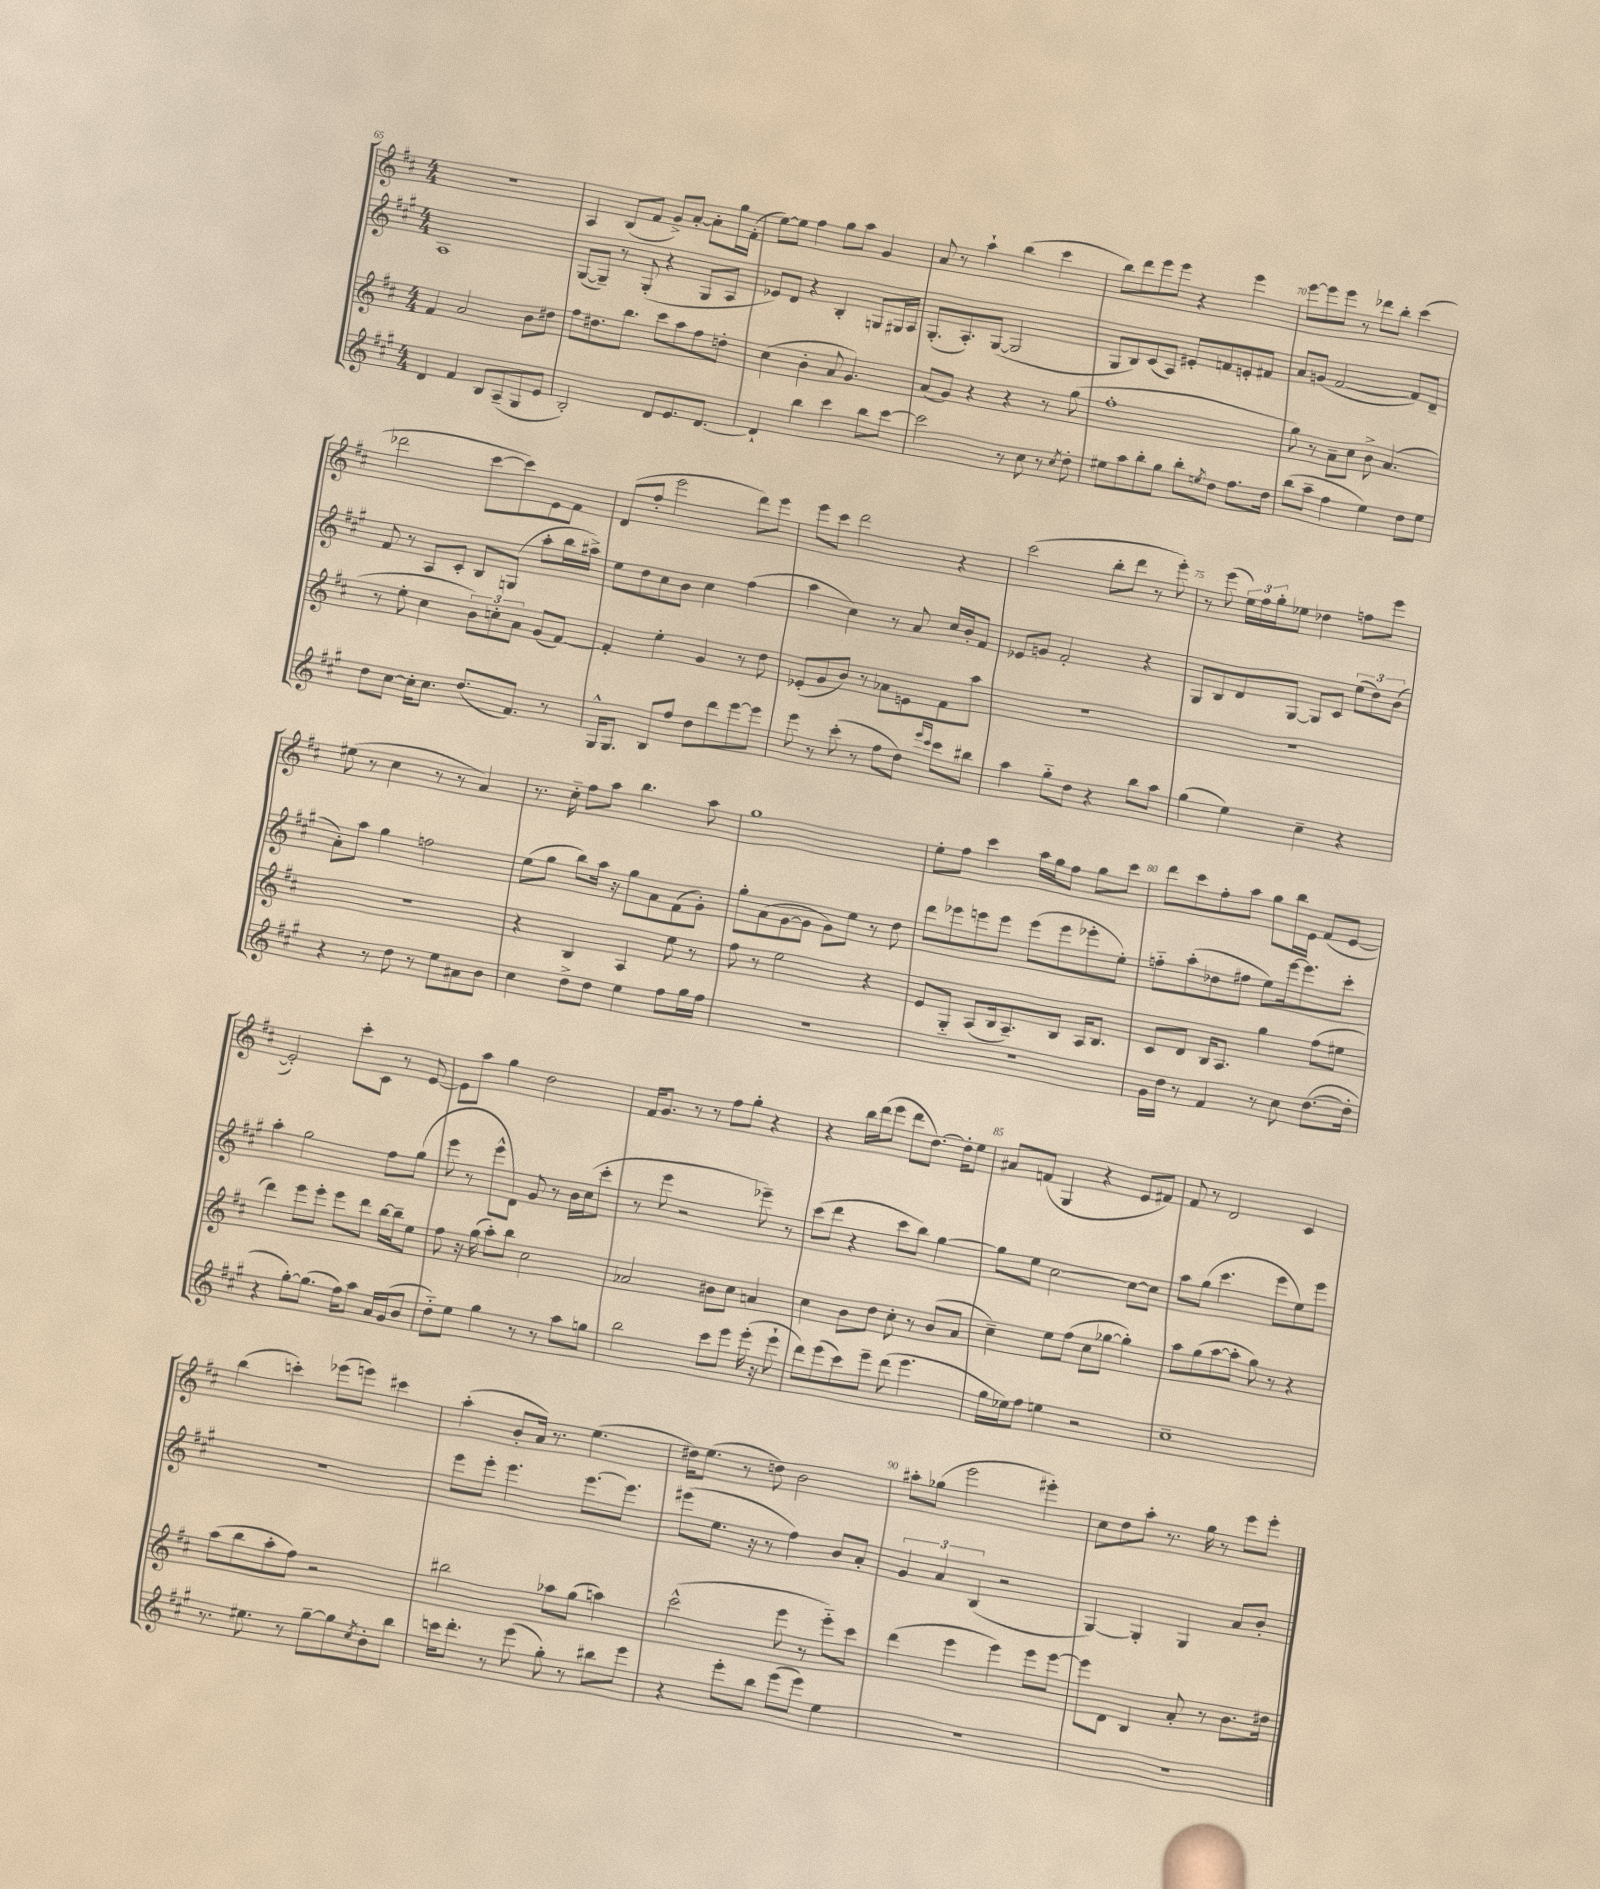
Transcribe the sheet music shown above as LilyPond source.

<<
\new StaffGroup <<
\new Staff = "s0" {
    \clef treble \key d \major \numericTimeSignature \time 4/4
    R1 |
    a4 b8( fis'8 g'8->) a'8~-. a'8-. g''16 fis'16-.( |
    e''8~) e''8 fis''4 g''8 a''8 g'4 |
    a'8 r8 a''4-! b''4( cis'''4 |
    b''8) d'''8 e'''8 e'''8 r4 e'''4 |
    e'''8~ e'''8 e'''8 r8 des'''8 b''8-. cis'''4( |
    des'''2 cis'''8~ cis'''8) e'8 fis'8 |
    d'8( fis''8-. e'''2 d'''8) e'''8 |
    e'''8 cis'''8 d'''2 r4 |
    cis'''2( b''8-. d'''8 r8 e'''8-.) |
    r8 e'''8( \tuplet 3/2 { e''16) fis''16 g''16-. } ees''8 des''4 f''8 e'''8 |
    eis''8( r8 cis''4 r8 r8 a'4) |
    r8. cis''16-_ fis''8 a''8 b''4. a''8 |
    g''1 |
    e''8-. fis''8 cis'''4 a''16 g''16 fis''8 g''8 cis'''8 |
    d'''8 cis'''8 fis''8-. a''8 g''8 b''16 e'16 fis'8( e'8~ |
    e'2-.) cis'''8-. cis'8 r8 e'8~ |
    e'8 a''8 g''4 d''2 |
    fis'16 g'8. r8 r8 fis''8 g''8-. r4 |
    r4 b''16 d'''16( e'''8 d'''8 d''8.~) d''16-. e''8 |
    ais'8 f'8( g4 r4 e'8 fis'8) |
    fis'8 r8 d'2 cis'4 |
    b''4( c'''4-.) ees'''8( e'''8) cis'''4 |
    a''4-.( b'8-. a'16) r8. e''4.( |
    dis''16) e''8.( r8 d''8) b'2 |
    ais''8-. ges''8( e'''2 eis'''4-.) |
    cis''8 d''8 a''8-. r8. g''16 r8 e'''8 e'''8-. \bar "|." |
}
\new Staff = "s1" {
    \clef treble \key a \major \numericTimeSignature \time 4/4
    a1 |
    gis8~( gis8--) r8 gis8-.( r4 gis8 a8 |
    ees'8) d'8 r4 b4-. g8 gis16 a16 |
    gis8.-.( a8.-.) gis8~( gis2 |
    gis8 b8) cis'8( a8) eis'8-. f'8 e'8-. fis'8 |
    a'8 g'8( fis'2~ fis'8) d'8-- |
    fis'8 r8 a8 cis'8-. b8 g8( a''8-. b''16 ais''16->) |
    e''8 d''8 cis''8 b'8 cis''4 fis''4( |
    a''4 cis''4) r8 a'8 cis''16 b'16-. fis'8 |
    ees'8 g'8 fis'2-. r4 |
    gis8 b8 d'8 gis8~ gis8 cis'8 \tuplet 3/2 { e''8( d''8) b'8( } |
    a'8-.) a''8 gis''4 f''2 |
    e''8( gis''8 b''8) a''16 r16 gis''8 a'8 fis'8( gis'8-.) |
    gis''8-. a'8( gis'8~ gis'8 gis'8) e''8 r8 d''8 |
    d'''8 ees'''8 e'''8 e'''8 e'''8( e'''8 ees'''8-. e''8-.) |
    f''8-_ a''8-.( des''8 fis''8 e''8) e'''16~ e'''8. cis'''8-. |
    a''4-. gis''2 fis''8 gis''8( |
    e'''8 r8 e'''8-^ d'8) gis'8 r8 b'16 cis''16( cis'''8-. |
    r8 e'''8 r2 ees'''8--) r8 |
    cis'''8( d'''8 r4 cis'''8 b''8) gis''4~ |
    gis''8 e''8 cis''2~ cis''8~ cis''8 |
    a''8 gis''8( cis'''4. e'''8 e''8) e'''8 |
    R1 |
    e'''8 e'''8-. e'''4. e'''8.~ e'''8. |
    eis'''8( e''8. r16 r8 fis''4) b'8 a'8-. |
    \tuplet 3/2 { gis'4 a'4 b4( } r2 |
    gis4~) gis4-. gis4 a'8 b'8-. \bar "|." |
}
\new Staff = "s2" {
    \clef treble \key d \major \numericTimeSignature \time 4/4
    fis'4 a'2 b'8 dis''8 |
    fis''8 dis''8. b''8. cis'''8 a''8 fis''8 d''8-. |
    cis''4( b'4-. a'8 g'4.) |
    a'8( g'8) r4 r4 r8 g''8( |
    fis''1-. |
    g''8) r8 a'8-- cis''8 b'8-> a'4.( |
    r8 e''8-. cis''4 \tuplet 3/2 { b'8) c''8-. a'8 } g'8( fis'8~) |
    fis'4-. e''4-. g'4 r8 d''8 |
    ees'8-.( g'8 b'8) r8 aes'8 e'8 fis'8 a''8 |
    R1 |
    R1 |
    R1 |
    r4 b4 a4 e''8 r8 |
    fis''8 r8 e''2 r4 |
    e'8 g8-_ a8( b16 a8.--) b8 a16 b8. |
    cis'8 d'8 b16 a8. g''4 fis''8( eis''8 |
    d'''4) e'''8 e'''8-. e'''8 d'''8 b''16~ b''16-- e''8 |
    fis''8 r16 g''16( a''8-.) b''8 cis''2 |
    aes'2 bis'8 cis''8 a'4 |
    cis''4 b'8 d''8 cis''8-. r8 b'8( a'8 |
    cis''4--) e''8 fis''8( cis''8 ges''8~ ges''4-.) |
    a''8 g''8( a''8~ a''8-. g''8) r8 r4 |
    a''8( b''8 a''8-. fis''8) r2 |
    bis''2 aes''8 g''8( a''4) |
    cis'''2-^( e'''8 r8 e'''8-_) cis'''8 |
    d'''4( e'''4 e'''4) e'''8 e'''8~ |
    e'''8 d'8 b4 a'8-. r8 b'8. dis''16 \bar "|." |
}
\new Staff = "s3" {
    \clef treble \key a \major \numericTimeSignature \time 4/4
    d'4 fis'4 b8 a8--( gis8 e'8 |
    b2-.) d'8 e'8. d'8.~ |
    d'4-! b''4 cis'''4 b''8 cis'''8~ |
    cis'''2 r8 cis''8 r8 \acciaccatura { cis''8 } d''8-. |
    eis''8 a''8 b''8-. gis''8 b''8-. \acciaccatura { e''8 } d''8 fis''8. d''16 |
    b''8( a''8-- fis''4 e''4) d''8 e''8 |
    d''8 cis''8~ cis''16-. cis''8. d''8.( fis'8.) r8 |
    gis16-^ gis8. b8 fis''8 d''8 d'''8 e'''8~ e'''8 |
    e'''8 r8 cis'''8-.( r8 fis''8 d''8) \grace { e'''16 cis'''16 } cis'''8 bis''8 |
    a''4 gis''8-_ d''8 r4 b''8 a''8 |
    gis''4( e''4) cis''4-- r4 |
    r4 r8 d''8 r8 e''8 ais'8 b'8 |
    cis''4 d''8-> d''8 e''4 fis''8 gis''16 fis''16 |
    R1 |
    R1 |
    gis'16 d''16 r8 fis'4 r8 cis''8 d''8.~( d''16-. |
    r4 gis''8~-.) gis''8.( fis''16) a''8 a'16 gis'16( b'8 |
    d''8-_) e''8 gis''4 r8 r8 a''8 g''8 |
    b''2 cis'''8 e'''8 e'''16-.( r16 e'''8-! |
    d'''8) e'''8( cis'''8) e'''8-- d'''8( e'''4. |
    gis''16 ees''16) fis''8 e''4 r2 |
    cis''1-- |
    r8. eis''8. r8 gis''8~-- gis''8 \acciaccatura { cis''8 } b'8-. b''8 |
    c'''16 d'''8.-. r8 e'''8( gis''8-.) r8 bis''8 e'''8 |
    r4 e'''8-. b''8 e'''8( e'''8) e''4 |
    R1 |
    R1 \bar "|." |
}
>>
>>
\layout { \context { \Score currentBarNumber = #65 \override BarNumber.break-visibility = ##(#f #t #t) barNumberVisibility = #(every-nth-bar-number-visible 5) } }
